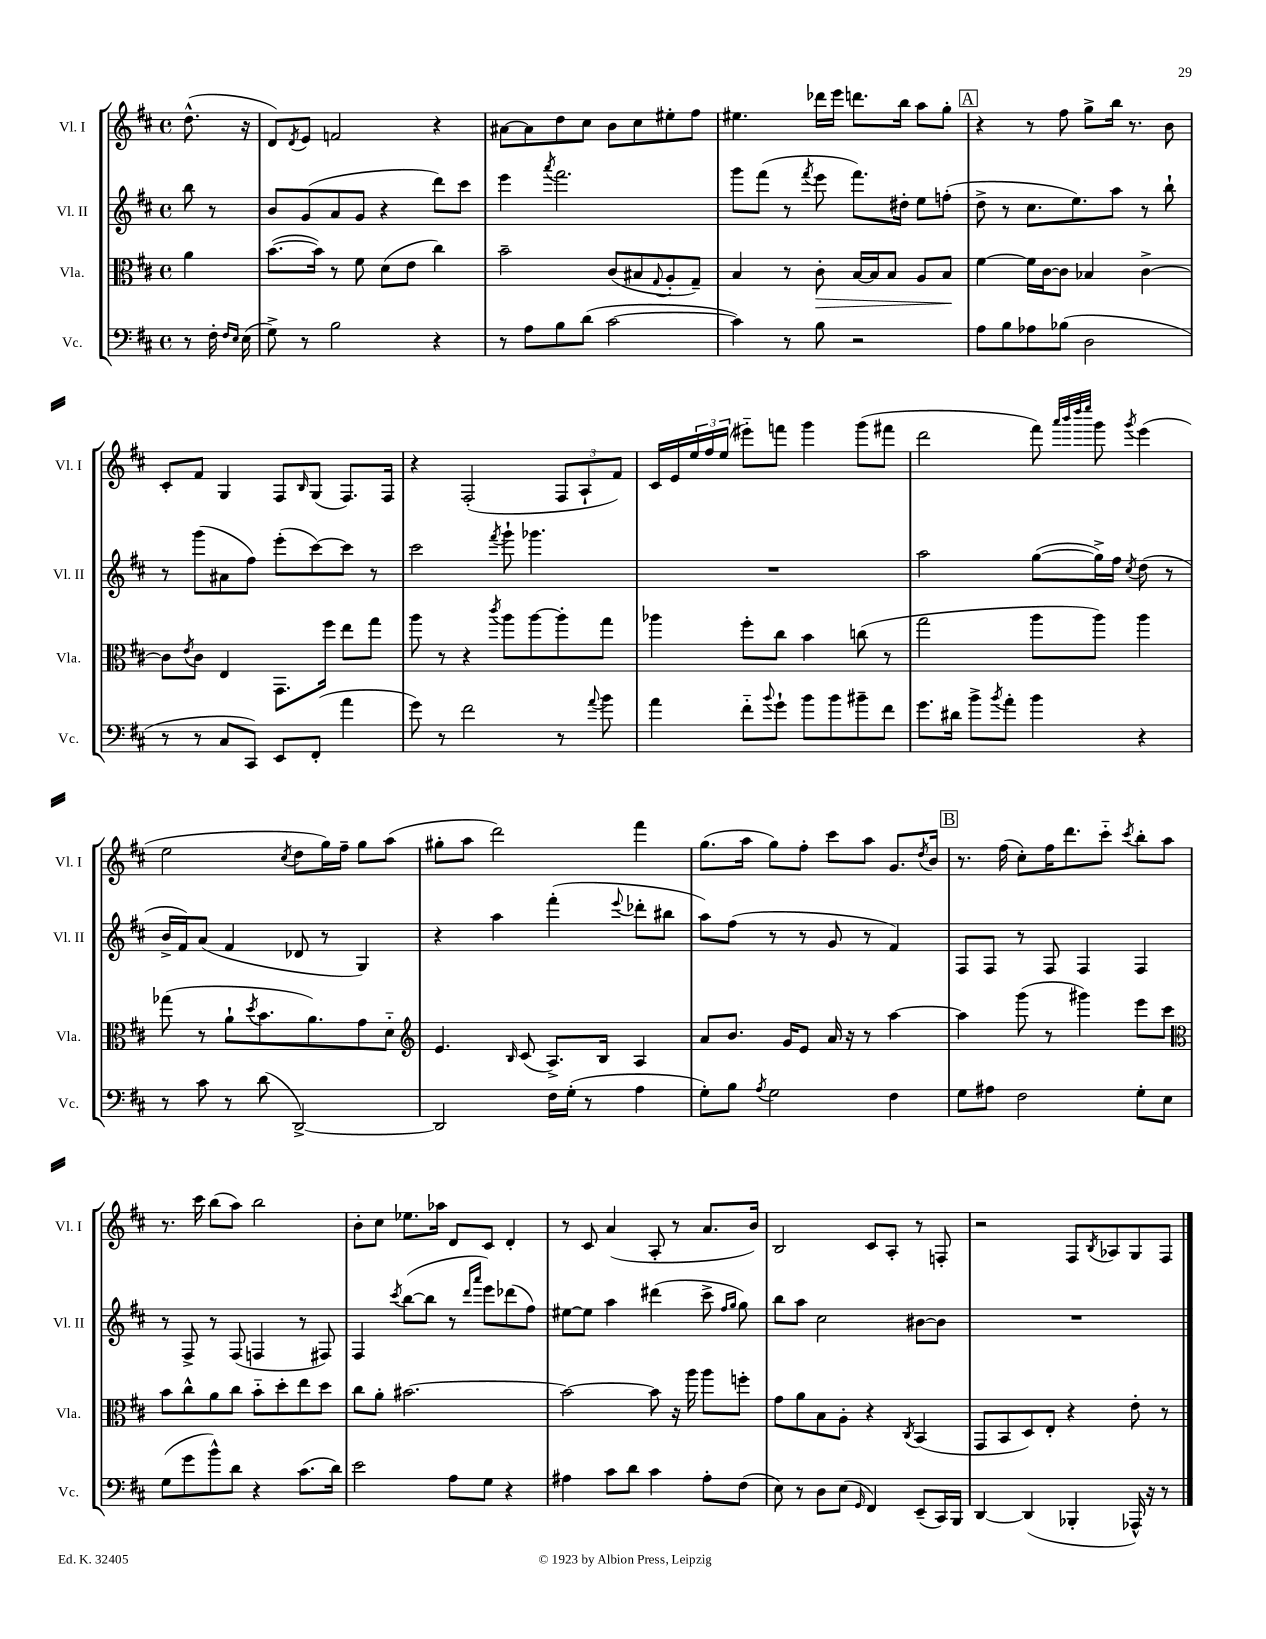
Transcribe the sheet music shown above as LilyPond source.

<<
\new StaffGroup <<
\new Staff = "s0" \with { instrumentName = "Vl. I" shortInstrumentName = "Vl. I" } {
    \clef treble \key d \major \defaultTimeSignature \time 4/4 \partial 4
    d''8.-^( r16 |
    d'8) \acciaccatura { d'8 } e'8 f'2 r4 |
    ais'8~ ais'8 d''8 cis''8 b'8 cis''8 eis''8-. fis''8 |
    eis''4. des'''16 e'''16 d'''8. b''16 a''8 g''8-. |
    \mark \markup { \box "A" } r4 r8 fis''8 g''8-> b''16 r8. b'8 |
    cis'8-. fis'8 g4 fis8 \grace { b16 } g8( fis8.) fis16 |
    r4 fis2-.( \tuplet 3/2 { fis8 a8-! fis'8) } |
    cis'16 e'16 \tuplet 3/2 { e''16 fis''16 e''16( } eis'''8-_) f'''8 g'''4 g'''8( fis'''8 |
    d'''2 fis'''8) \grace { a'''32 b'''32 d''''32 e''''32 } g'''8 \acciaccatura { g'''8 } e'''4( |
    e''2 \acciaccatura { cis''8 } d''8 g''16) fis''16-- g''8 a''8( |
    gis''8-. a''8 d'''2) fis'''4 |
    g''8.( a''16 g''8) fis''8-. cis'''8 a''8 g'8. \acciaccatura { d''8 } b'16 |
    \mark \markup { \box "B" } r8. fis''16( cis''8-.) fis''16 d'''8. cis'''8-_ \acciaccatura { cis'''8 } b''8-. a''8 |
    r8. cis'''16 b''8( a''8) b''2 |
    b'8-. cis''8 ees''8. aes''16 d'8 cis'8 d'4-. |
    r8 cis'8 a'4( a8-. r8 a'8. b'16) |
    b2 cis'8 a8-. r8 f8-. |
    r2 fis8 \acciaccatura { b8 } aes8 g8 fis8 \bar "|." |
}
\new Staff = "s1" \with { instrumentName = "Vl. II" shortInstrumentName = "Vl. II" } {
    \clef treble \key d \major \defaultTimeSignature \time 4/4 \partial 4
    b''8 r8 |
    b'8 g'8( a'8 g'8 r4 d'''8) cis'''8 |
    e'''4 \acciaccatura { a'''8 } fis'''2. |
    g'''8 fis'''8( r8 \acciaccatura { fis'''8 } e'''8 fis'''8.) dis''16-. e''8 f''8-.( |
    \mark \markup { \box "A" } d''8-> r8 cis''8. e''8.) a''8 r8 b''8-! |
    r8 g'''8( ais'8 fis''8) e'''8-.( cis'''8~) cis'''8 r8 |
    cis'''2 \acciaccatura { fis'''8 } g'''8-! ges'''4. |
    R1 |
    a''2 g''8~( g''16->) fis''16 \acciaccatura { cis''8 } d''8( r8 |
    b'16-> fis'16) a'8( fis'4 des'8 r8 g4) |
    r4 a''4 fis'''4-.( \appoggiatura { e'''8 } des'''8-. bis''8 |
    a''8) fis''8( r8 r8 g'8 r8 fis'4) |
    \mark \markup { \box "B" } fis8 fis8 r8 fis8 fis4 fis4 |
    r8 fis8-> r8 fis8( f4 r8 fis8) |
    fis4 \acciaccatura { cis'''8 } b''8~( b''8 r8 \grace { d'''16 a'''16 } e'''8) des'''8( fis''8) |
    eis''8~ eis''8 a''4 dis'''4( cis'''8-> \grace { fis''16 g''16 } g''8) |
    b''8 a''8 cis''2 bis'8~ bis'8 |
    R1 \bar "|." |
}
\new Staff = "s2" \with { instrumentName = "Vla." shortInstrumentName = "Vla." } {
    \clef alto \key d \major \defaultTimeSignature \time 4/4 \partial 4
    a'4 |
    b'8.~( b'16) r8 fis'8 d'8( e'8 cis''4) |
    b'2-- cis'8( bis8 \appoggiatura { g8 } a8-. g8--) |
    b4 r8 cis'8-.\> b16~ b16 b8 a8 b8\! |
    \mark \markup { \box "A" } fis'4~ fis'16 cis'16~ cis'8 bes4 cis'4~-> |
    cis'8 \acciaccatura { e'8 } cis'8 e4 g,8. fis''16 e''8 g''8 |
    a''8 r8 r4 \acciaccatura { cis'''8 } a''8 a''8~ a''8-. g''8 |
    aes''4 fis''8-. cis''8 b'4 c''8( r8 |
    g''2 a''8 a''8) a''4 |
    ges''8( r8 a'8-! \acciaccatura { d''8 } b'8. a'8.) g'8 d'8-_ |
    \clef treble e'4. \grace { b16 } cis'8( a8.->) b16 a4 |
    a'8 b'8. g'16 e'8 a'16 r16 r8 a''4~ |
    \mark \markup { \box "B" } a''4 g'''8( r8 gis'''4) e'''8 cis'''8 |
    \clef alto b'8 cis''8-^ a'8 cis''8 b'8-_ d''8-. e''8 d''8 |
    cis''8 a'8-. bis'2.~ |
    bis'2~ bis'8 r16 a''16 a''8 f''8-. |
    g'8 a'8 b8 a8-. r4 \acciaccatura { cis8 } b,4( |
    g,8 b,8 d8) e8-. r4 e'8-. r8 \bar "|." |
}
\new Staff = "s3" \with { instrumentName = "Vc." shortInstrumentName = "Vc." } {
    \clef bass \key d \major \defaultTimeSignature \time 4/4 \partial 4
    r8 fis16-. \grace { fis16 e16 } e16( |
    g8->) r8 b2 r4 |
    r8 a8 b8 d'8( cis'2~ |
    cis'4) r8 b8 r2 |
    \mark \markup { \box "A" } a8 b8 aes8 bes8( d2 |
    r8 r8 cis8 cis,8) e,8 fis,8-.( a'4 |
    g'8) r8 fis'2 r8 \appoggiatura { a'8 } b'8 |
    a'4 fis'8-_ \appoggiatura { b'8 } g'8-! b'8 b'8 bis'8-- fis'8 |
    g'8. dis'16 b'8-> \acciaccatura { b'8 } a'8-. b'4 r4 |
    r8 cis'8 r8 d'8( d,2~->) |
    d,2 fis16 g16-.( r8 a4 |
    g8-.) b8 \acciaccatura { a8 } g2 fis4 |
    \mark \markup { \box "B" } g8 ais8 fis2 g8-. e8 |
    g8( g'8 b'8-^) d'8 r4 cis'8.( d'16) |
    e'2 a8 g8 r4 |
    ais4 cis'8 d'8 cis'4 ais8-. fis8( |
    e8) r8 d8 e8( \grace { g,16 } fis,4) e,8--( cis,16) b,,16 |
    d,4~ d,4( bes,,4-. aes,,16-^) r16 r8 \bar "|." |
}
>>
>>
\layout { \context { \Score \remove "Bar_number_engraver" } }
